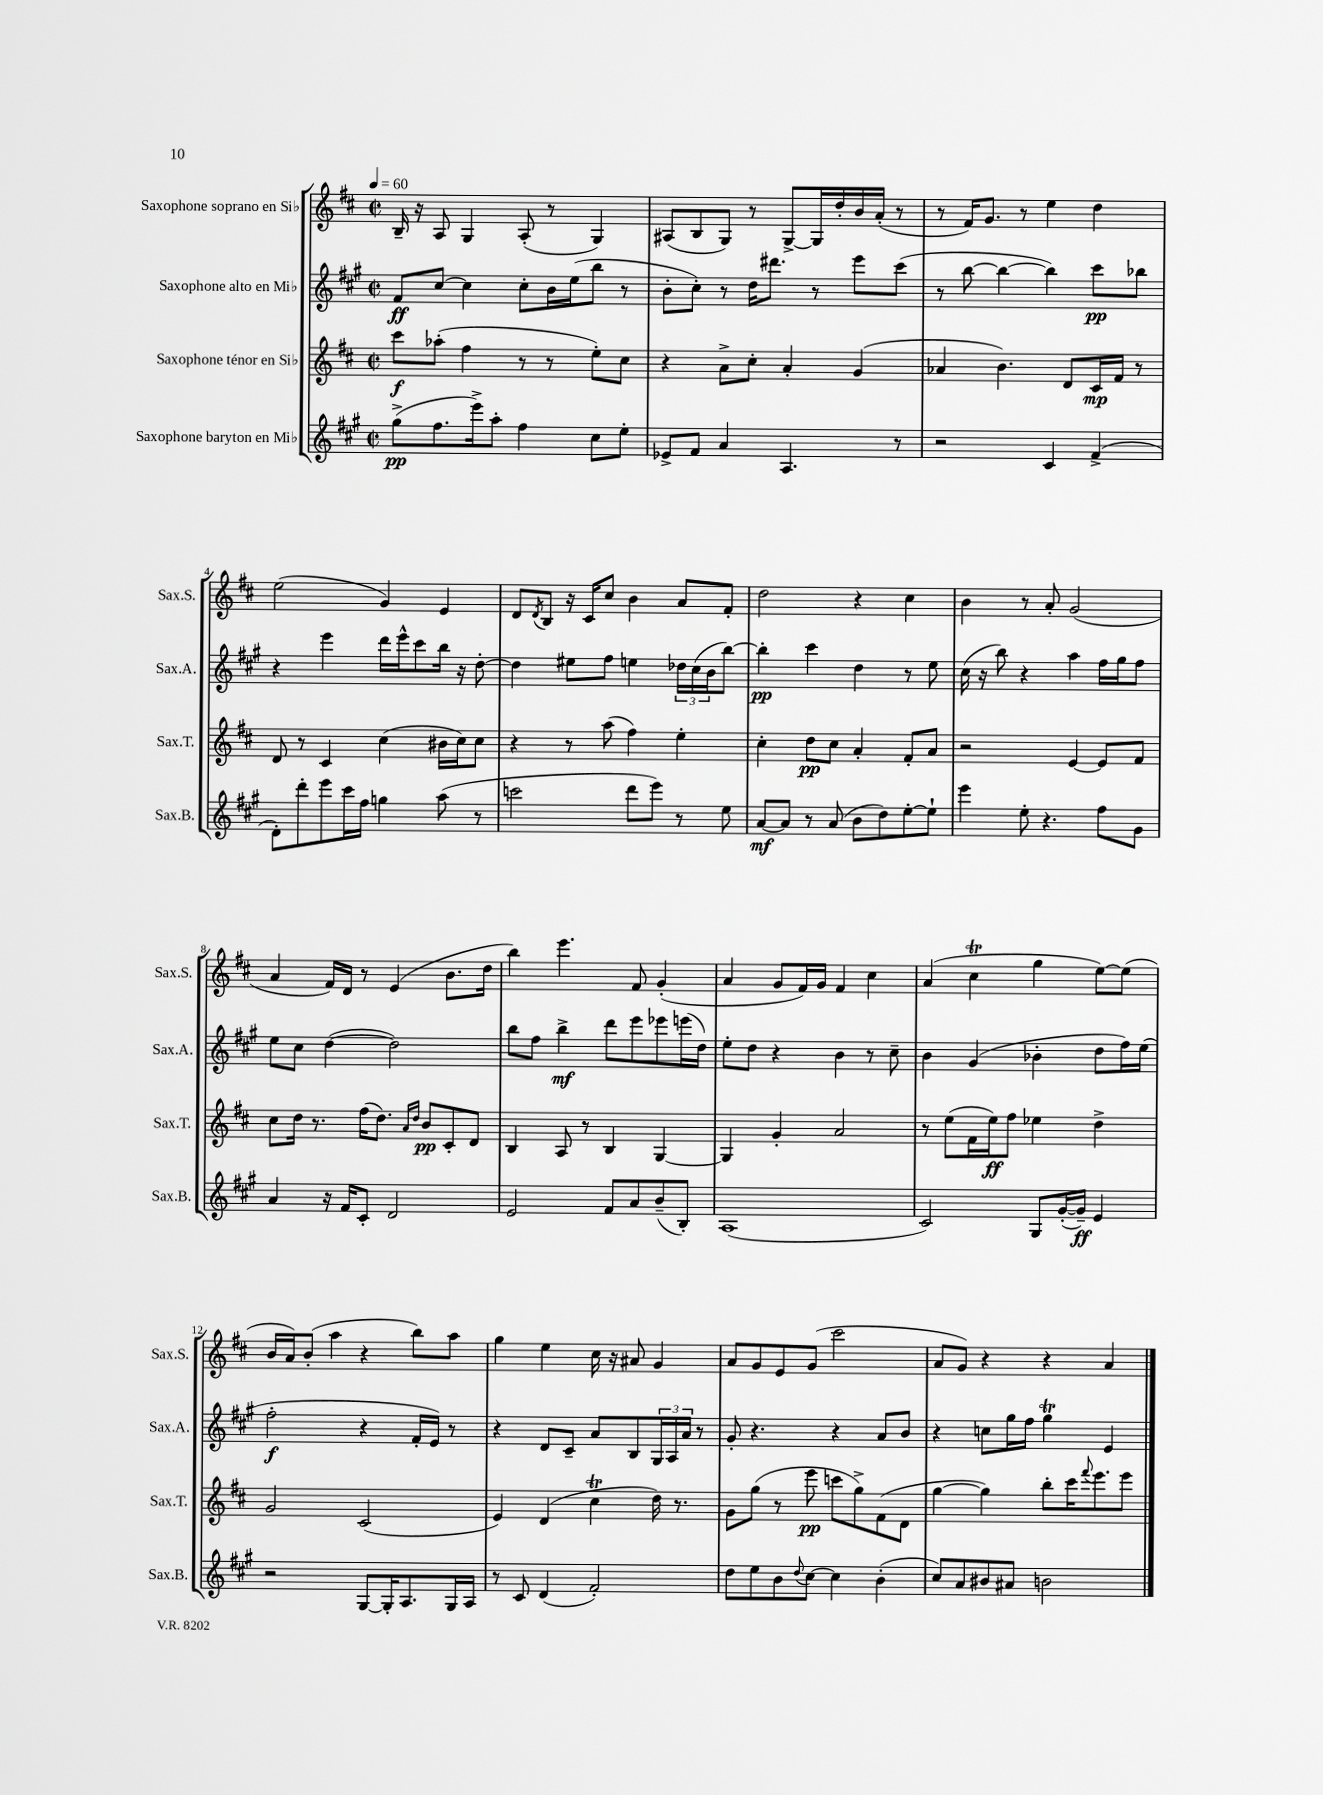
<<
\new StaffGroup <<
\new Staff = "s0" \with { instrumentName = "Saxophone soprano en Sib" shortInstrumentName = "Sax.S." } {
    \clef treble \key d \major \defaultTimeSignature \time 2/2 \tempo 4 = 60
    b16-- r16 a8 g4 a8-.( r8 g4) |
    ais8( b8 g8) r8 g8~-> g16 d''16-. b'16 a'16-.( r8 |
    r8 fis'16) g'8. r8 e''4 d''4 |
    e''2( g'4) e'4 |
    d'8 \acciaccatura { d'8 } b8 r16 cis'16 cis''8 b'4 a'8 fis'8-. |
    d''2 r4 cis''4 |
    b'4 r8 a'8-. g'2( |
    a'4 fis'16) d'16 r8 e'4( b'8. d''16 |
    b''4) e'''4. fis'8 g'4-.( |
    a'4 g'8 fis'16) g'16 fis'4 cis''4 |
    a'4( cis''4\trill g''4 e''8~) e''8( |
    b'16 a'16) b'8-.( a''4 r4 b''8) a''8 |
    g''4 e''4 cis''16 r16 ais'8 g'4 |
    a'8 g'8 e'8 g'8( cis'''2 |
    a'8 g'8) r4 r4 a'4 \bar "|." |
}
\new Staff = "s1" \with { instrumentName = "Saxophone alto en Mib" shortInstrumentName = "Sax.A." } {
    \clef treble \key a \major \defaultTimeSignature \time 2/2
    fis'8\ff cis''8~ cis''4 cis''8-. b'16 e''16( b''8 r8 |
    b'8-. cis''8-.) r8 d''16 dis'''8. r8 e'''8 cis'''8( |
    r8 b''8~ b''4~ b''4) cis'''8\pp bes''8 |
    r4 e'''4 d'''16 e'''16-^ cis'''8 b''16 r16 d''8~-. |
    d''4 eis''8 fis''8 e''4 \tuplet 3/2 { des''16 cis''16( b'16 } b''8~) |
    b''4-.\pp cis'''4 d''4 r8 e''8 |
    cis''16( r16 b''8) r4 a''4 fis''16 gis''16 fis''8 |
    e''8 cis''8 d''4~( d''2) |
    b''8 fis''8 b''4->\mf d'''8 e'''8 ees'''8 e'''16( d''16) |
    e''8-. d''8 r4 b'4 r8 cis''8-- |
    b'4 gis'4( bes'4-. d''8 fis''16) e''16( |
    fis''2-.\f r4 fis'16-. e'16) r8 |
    r4 d'8 cis'8-- a'8 b8 \tuplet 3/2 { gis16 a16 a'16 } r8 |
    gis'8-. r4. r4 a'8 b'8 |
    r4 c''8 gis''16 fis''16 gis''4\trill e'4 \bar "|." |
}
\new Staff = "s2" \with { instrumentName = "Saxophone ténor en Sib" shortInstrumentName = "Sax.T." } {
    \clef treble \key d \major \defaultTimeSignature \time 2/2
    cis'''8\f aes''8-.( fis''4 r8 r8 e''8-.) cis''8 |
    r4 a'8-> cis''8-. a'4-. g'4( |
    aes'4 b'4.) d'8 cis'16\mp fis'16 r8 |
    d'8 r8 cis'4 cis''4( bis'16 cis''16) cis''8 |
    r4 r8 a''8( fis''4) e''4-. |
    cis''4-. d''8\pp cis''8 a'4-. fis'8-. a'8 |
    r2 e'4~ e'8 fis'8 |
    cis''8 d''16 r8. fis''16( d''8.) \grace { a'16 d''16 } b'8\pp cis'8-. d'8 |
    b4 a8 r8 b4 g4~ |
    g4 g'4-. a'2 |
    r8 e''8( fis'16 e''16\ff) fis''8 ees''4 d''4-> |
    g'2 cis'2( |
    e'4) d'4( cis''4\trill d''16) r8. |
    g'8 g''8( r8 e'''8\pp c'''8 g''8->) fis'8( d'8 |
    g''4~ g''4) b''8-. cis'''16 \appoggiatura { fis'''8 } e'''8. e'''8 \bar "|." |
}
\new Staff = "s3" \with { instrumentName = "Saxophone baryton en Mib" shortInstrumentName = "Sax.B." } {
    \clef treble \key a \major \defaultTimeSignature \time 2/2
    gis''8->\pp( fis''8. e'''16->) a''8-. fis''4 cis''8 e''8-. |
    ees'8-> fis'8 a'4 a4. r8 |
    r2 cis'4 fis'4->( |
    d'8-.) d'''8-. e'''8 cis'''16 fis''16 g''4 a''8( r8 |
    c'''2 d'''8 e'''8) r8 e''8 |
    a'8~\mf a'8 r8 a'8( b'8 d''8) e''8~-. e''8-! |
    e'''4 e''8-. r4. fis''8 gis'8 |
    a'4 r16 fis'16 cis'8-. d'2 |
    e'2 fis'8 a'8 b'8--( b8-.) |
    a1( |
    cis'2) gis8 gis'16~-.( gis'16--\ff) e'4 |
    r2 gis8~ gis16-. a8. gis16 a16 |
    r8 cis'8 d'4( fis'2-.) |
    d''8 e''8 b'8 \appoggiatura { d''8 } cis''8~ cis''4 b'4-.( |
    cis''8) a'8 bis'8 ais'8 b'2 \bar "|." |
}
>>
>>
